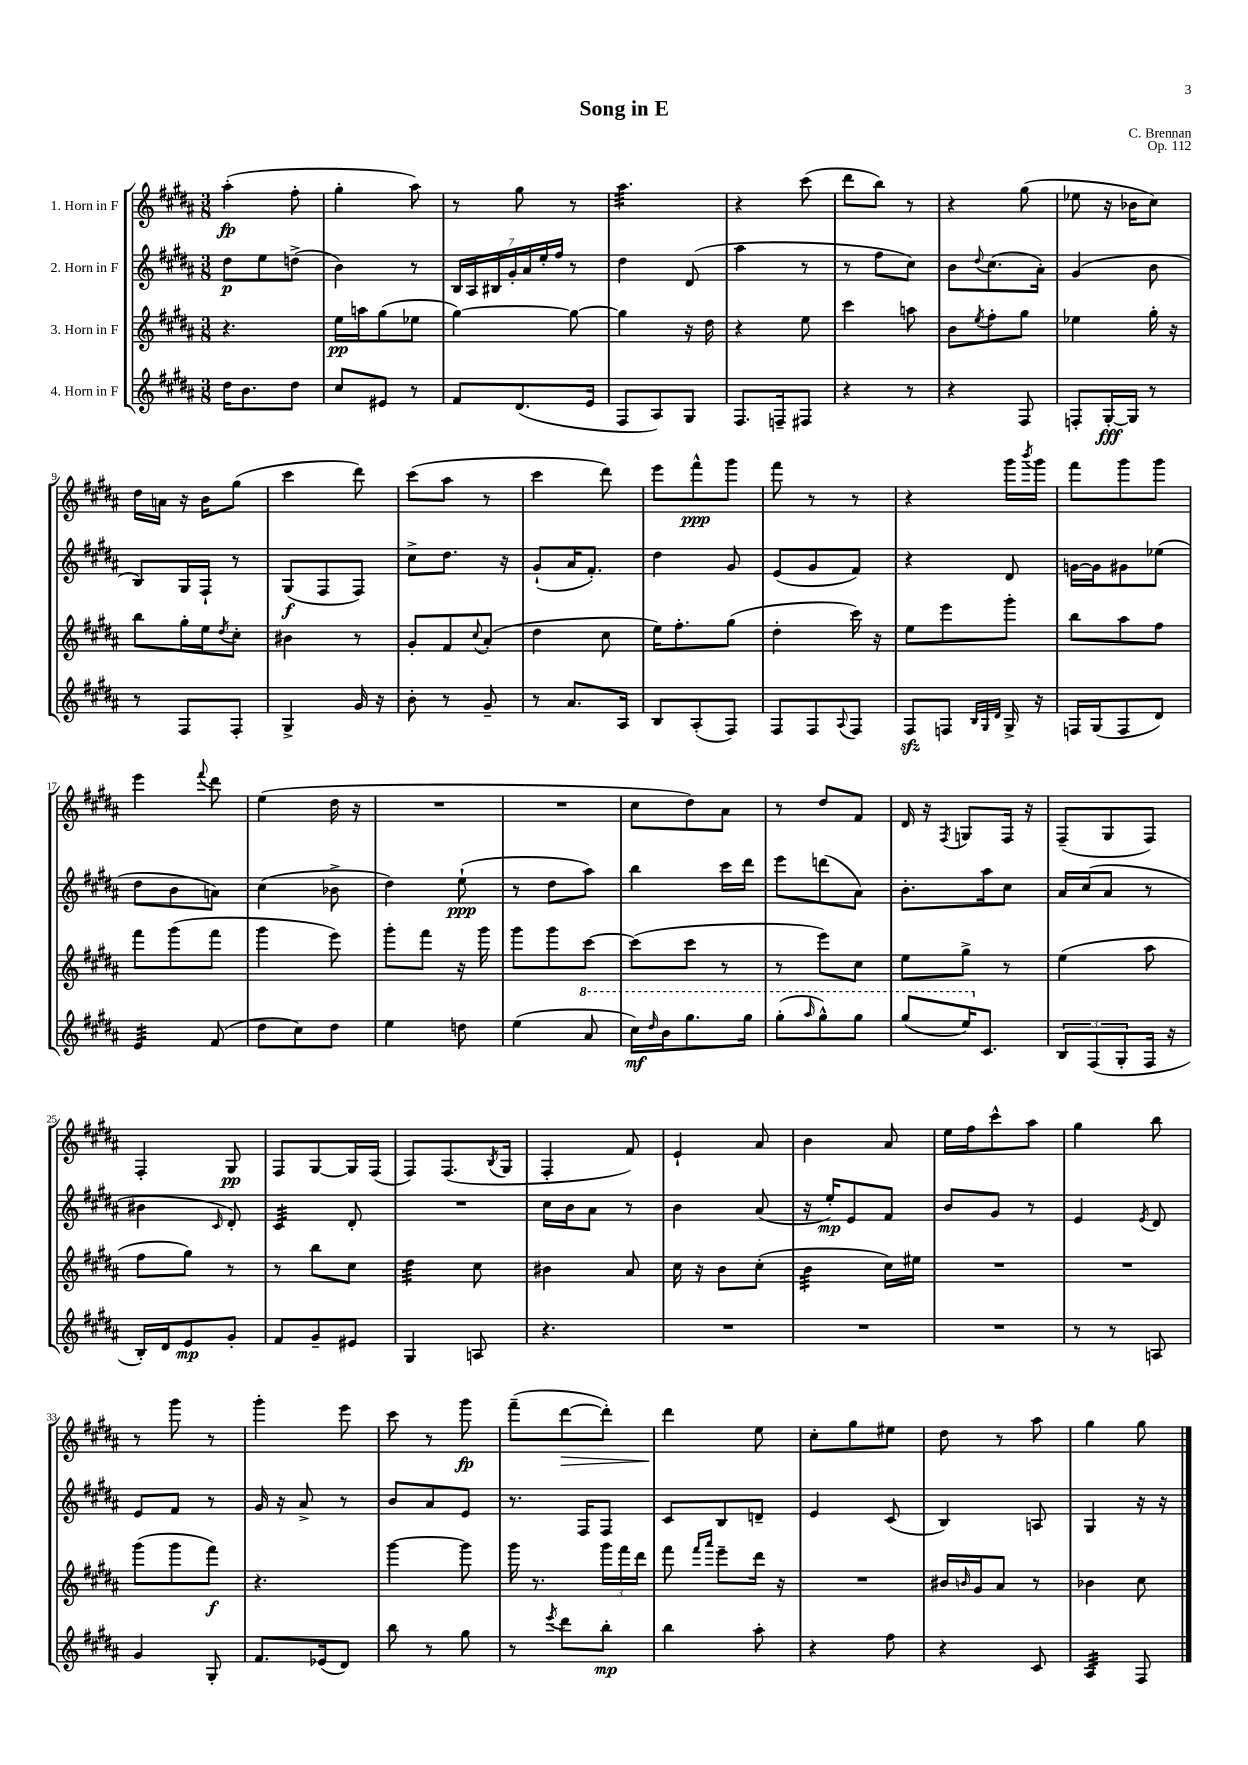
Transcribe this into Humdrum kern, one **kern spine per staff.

**kern	**kern	**kern	**kern
*staff4	*staff3	*staff2	*staff1
*clefG2	*clefG2	*clefG2	*clefG2
*k[f#c#g#d#a#]	*k[f#c#g#d#a#]	*k[f#c#g#d#a#]	*k[f#c#g#d#a#]
*M3/8	*M3/8	*M3/8	*M3/8
16dd#	4.r	8dd#	(4aa#'
8.b	.	.	.
.	.	8ee	.
8dd#	.	(8dd^	8ff#'
=	=	=	=
8cc#	16ee	4b)	4gg#'
.	16aa	.	.
8e#	(8gg#	.	.
8r	8ee-	8r	8aa#)
=	=	=	=
8f#	[4gg#)	28B	8r
.	.	28A#	.
.	.	28B#	.
.	.	28g#'	.
(8.d#	.	.	8gg#
.	.	28a#	.
.	.	28ee'	.
.	.	28ff#	.
.	8gg#_	8r	8r
16e	.	.	.
=	=	=	=
8F#	4gg#]	4dd#	4.aa#
8A#)	.	.	.
8G#	16r	(8d#	.
.	16dd#	.	.
=	=	=	=
8.F#	4r	4aa#	4r
16F~	.	.	.
8F#	8ee	8r	(8ccc#
=	=	=	=
4r	4ccc#	8r	8ddd#
.	.	8ff#	8bb)
8r	8aa	8cc#)	8r
=	=	=	=
4r	8b	8b	4r
.	8qee	8qqdd#	.
.	8ff#'	(8.cc#	.
8F#	8gg#	.	(8gg#
.	.	16a#')	.
=	=	=	=
8F'	4ee-	(4g#	8ee-
[16G#'	.	.	16r
16G#]	.	.	16b-
8r	16gg#'	8b	8cc#)
.	16r	.	.
=	=	=	=
8r	8bb	8B)	16dd#
.	.	.	16a
8F#	16gg#'	16G#	16r
.	16ee	16F#`	16b
.	8qdd#	.	.
8F#'	8cc#'	8r	(8gg#
=	=	=	=
4G#^	4b#	(8G#	4ccc#
.	.	8F#	.
16g#	8r	8F#)	8ddd#)
16r	.	.	.
=	=	=	=
8b'	8g#'	8cc#^	(8ccc#
8r	8f#	8.dd#	8aa#
.	8qqcc#	.	.
8g#~	(8a#'	.	8r
.	.	16r	.
=	=	=	=
8r	4dd#	(8g#`	4ccc#
8.a#	.	16a#	.
.	.	8.f#')	.
.	8cc#	.	8ddd#)
16A#	.	.	.
=	=	=	=
8B	16ee)	4dd#	8eee
.	8.ff#'	.	.
(8A#'	.	.	8fff#^^
8F#)	(8gg#	8g#	8ggg#
=	=	=	=
8F#	4dd#'	(8e	8fff#
8F#	.	8g#	8r
8qqA#	.	.	.
8F#	16ccc#)	8f#)	8r
.	16r	.	.
=	=	=	=
8F#	8ee	4r	4r
8F	8eee	.	.
32qqB	.	.	.
32qqG#	.	.	.
32qqd#	.	.	.
16G#^	8ggg#'	8d#	16ggg#
.	.	.	8qbbb
16r	.	.	16ggg#
=	=	=	=
16F	8bb	[16g	8fff#
(16G#	.	16g]	.
8F	8aa#	8g#	8ggg#
8d#)	8ff#	(8ee-	8ggg#
=	=	=	=
4e	8fff#	8dd#	4eee
.	(8ggg#	8b	.
.	.	.	8qqfff#
(8f#	8fff#	8a)	8ddd#
=	=	=	=
8dd#	4ggg#	(4cc#	(4ee
8cc#)	.	.	.
8dd#	8eee)	8b-^	16dd#
.	.	.	16r
=	=	=	=
4ee	8ggg#'	4dd#)	4.r
.	8fff#	.	.
8dd	16r	(8ee`	.
.	16ggg#	.	.
=	=	=	=
(4ee	8ggg#	8r	4.r
.	8ggg#	8dd#	.
8aa#	[8ccc#	8aa#)	.
=	=	=	=
16ccc#)	(8ccc#]	4bb	8cc#
16qqddd#	.	.	.
16bb	.	.	.
8.ggg#	8ccc#	.	8dd#)
.	8r	16ccc#	8a#
16ggg#	.	16ddd#	.
=	=	=	=
(8ggg#'	8r	8eee	8r
16qqaaa#	.	.	.
8ggg#^^)	8eee)	(8ddd	8dd#
8ggg#	8cc#	8a#)	8f#
=	=	=	=
(8ggg#	8ee	8.b'	16d#
.	.	.	16r
.	.	.	8qF#
16eee)	8gg#^	.	8G
8.c#	.	16aa#	.
.	8r	8cc#	16F#
.	.	.	16r
=	=	=	=
12B	(4ee	16a#	(8F#~
.	.	(16cc#	.
(12F#	.	.	.
.	.	8a#	8G#
12G#'	.	.	.
16F#	8aa#	8r	8F#)
16r	.	.	.
=	=	=	=
16B')	8ff#	4b#	4F#'
16d#	.	.	.
8e	8gg#)	.	.
.	.	16qqc#	.
8g#'	8r	8d#')	8G#
=	=	=	=
8f#	8r	4c#	8F#
8g#~	8bb	.	[8G#
8e#	8cc#	8d#'	16G#]
.	.	.	(16F#
=	=	=	=
4G#	4dd#	4.r	8F#)
.	.	.	(8.F#
8A	8cc#	.	.
.	.	.	8qB
.	.	.	16G#
=	=	=	=
4.r	4b#	16cc#	4F#'
.	.	16b	.
.	.	8a#	.
.	8a#	8r	8f#)
=	=	=	=
4.r	16cc#	4b	4e`
.	16r	.	.
.	8b	.	.
.	(8cc#'	(8a#	8a#
=	=	=	=
4.r	4b	16r	4b
.	.	16ee')	.
.	.	8e	.
.	16cc#)	8f#	8a#
.	16ee#	.	.
=	=	=	=
4.r	4.r	8b	16ee
.	.	.	16ff#
.	.	8g#	8ccc#^^
.	.	8r	8aa#
=	=	=	=
8r	4.r	4e	4gg#
8r	.	.	.
.	.	8qe	.
8A	.	8d#	8bb
=	=	=	=
4g#	(8ggg#	8e	8r
.	8ggg#	8f#	8ggg#
8G#'	8fff#)	8r	8r
=	=	=	=
8.f#	4.r	16g#	4ggg#'
.	.	16r	.
.	.	8a#^	.
(16e-	.	.	.
8d#)	.	8r	8eee
=	=	=	=
8bb	[4ggg#	8b	8ccc#
8r	.	8a#	8r
8gg#	8ggg#]	8e	8ggg#
=	=	=	=
8r	16ggg#	8.r	(8fff#~
.	8.r	.	.
8qeee	.	.	.
8ddd#	.	.	[8ddd#
.	.	16F#	.
8bb'	24ggg#	8F#	8ddd#'])
.	24fff#	.	.
.	24ddd#	.	.
=	=	=	=
4bb	8fff#	8c#	4ddd#
.	16qqfff#	.	.
.	16qqaaa#	.	.
.	8eee~	8B	.
8aa#'	16ddd#	8d~	8ee
.	16r	.	.
=	=	=	=
4r	4.r	4e	8cc#'
.	.	.	8gg#
8ff#	.	(8c#	8ee#
=	=	=	=
4r	16b#	4B)	8dd#
.	16qqb	.	.
.	16g#	.	.
.	8a#	.	8r
8c#	8r	8A	8aa#
=	=	=	=
4A#	4b-	4G#	4gg#
8F#	8cc#	16r	8gg#
.	.	16r	.
==	==	==	==
*-	*-	*-	*-
